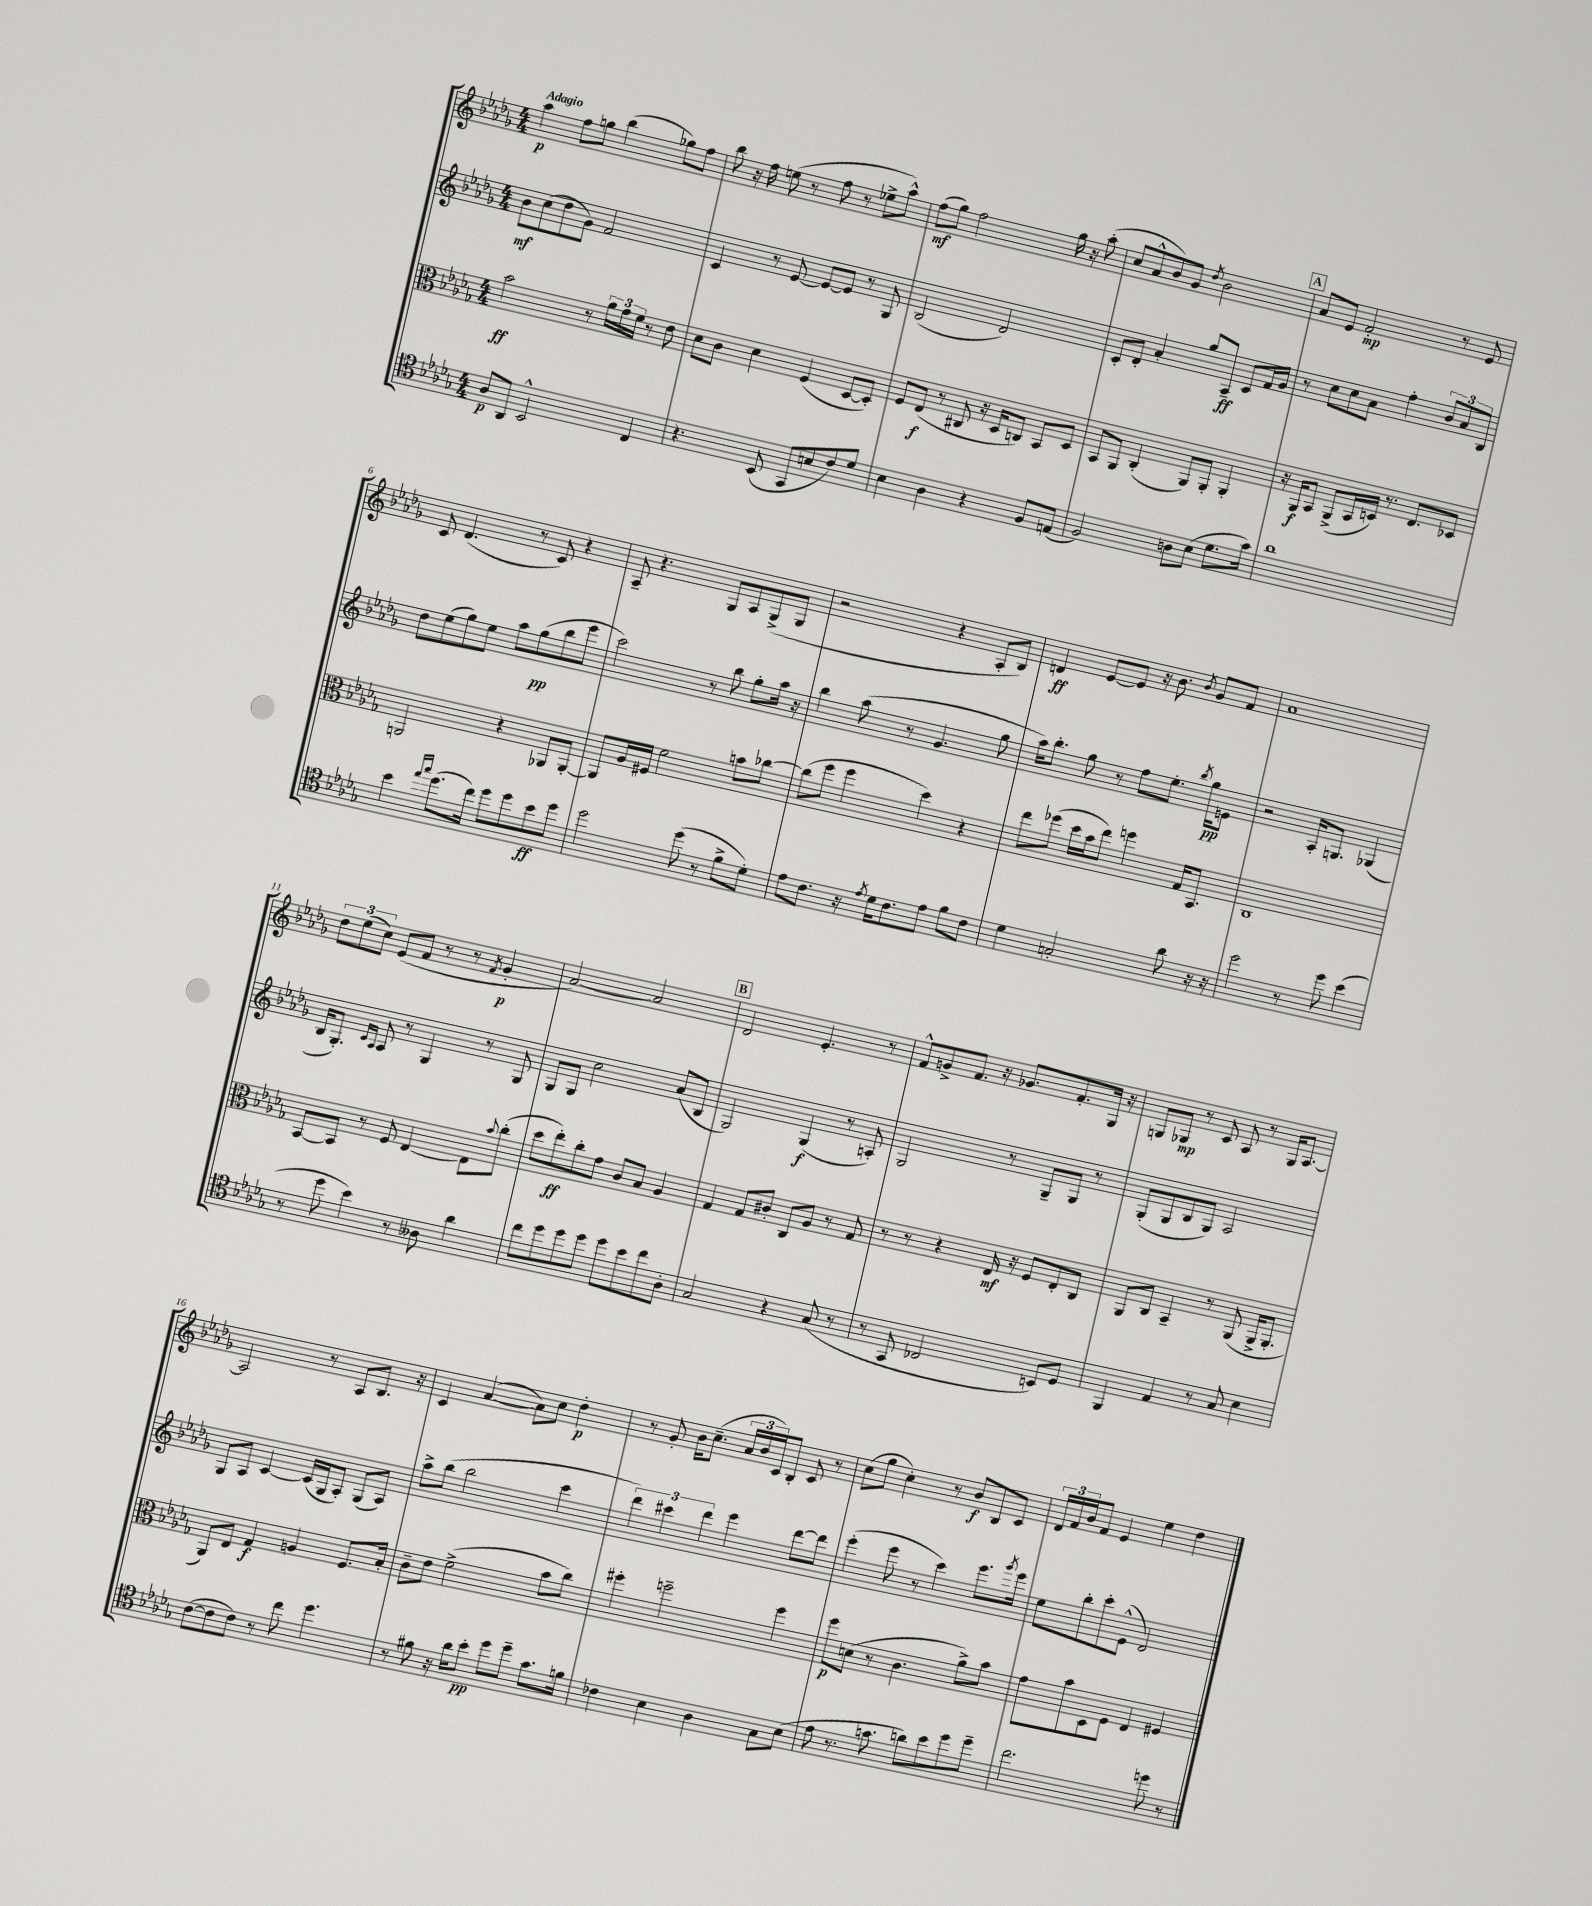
<<
\new StaffGroup <<
\new Staff = "s0" {
    \clef treble \key des \major \numericTimeSignature \time 4/4 \tempo "Adagio"
    aes''4\p f''8 g''8 bes''4( ges''8) f''8 |
    bes''8 r16 f''16 e''8( r8 f''8 r8 ees''8-> aes''8-^) |
    f''8\mf( ges''8) f''2 ges''16 r16 aes''8-.( |
    c''8 aes'8-^ bes'8) ges'8 \acciaccatura { des''8 } bes'2 |
    \mark \markup { \box "A" } aes'8 ees'8 f'2-.\mp r8 ees'8 |
    c'8 des'4.( r8 c'8) r4 |
    aes8-- r4. ges8 aes8 ges8->( ges8 |
    r2 r4 aes8-. bes8) |
    d'4\ff ees'8~ ees'8 r16 bes'8. \acciaccatura { bes'8 } ges'8 f'8 |
    aes'1 |
    \tuplet 3/2 { des''8 ees''8( c''8) } ees'8( f'8 r8 r8 \acciaccatura { f'8 } ges'4-.\p |
    aes'2~) aes'2 |
    \mark \markup { \box "B" } des'2 ees'4.-. r8 |
    f'8-^ g'8-> f'8. r16 ges'8. f'8.-. ges16 r16 |
    g8 ges8\mp r8 c'8 aes8 r8 ges16 aes8.~ |
    aes2 r8 aes8 bes8. r16 |
    c'4 aes'4~( aes'8) c''8 des''4-.\p |
    r8 ges'8-. bes'16 c''8.--( \tuplet 3/2 { aes'16 bes'16 c'16) } bes8-. c'8 r8 |
    c''8( ges''8 c''4-.) r8 bes'8\f bes8 c'8 |
    \tuplet 3/2 { des'16 f'16 bes'16 } f'8 ees'4 ees''4 des''4 \bar "|." |
}
\new Staff = "s1" {
    \clef treble \key des \major \numericTimeSignature \time 4/4
    bes'8\mf c''8( des''8 ges'8) f'2 |
    c'4 r8 ees'8~ ees'8~ ees'8 r8 ges8 |
    bes2( des'2) |
    c'8-. des'8-. aes'4-. ges''8 aes8--\ff c'8 f'16 ges'16 |
    \mark \markup { \box "A" } r8 c''8 c''8 aes'8 f''4-. \tuplet 3/2 { bes'8 aes'8 bes8 } |
    des''8 ees''8( ges''8) ees''8 aes''8 ges''8\pp( bes''8 ees'''8 |
    c'''2) r8 bes''8 ges''8-. aes''16 r16 |
    bes''4 aes''8( r8 ges'4. ges''8 |
    aes''16) bes''8.-. ges''8 r8 f''8 ees''8.-. \acciaccatura { bes''8 } ges''16\pp e'8 |
    r2 aes16-. g8. ges4( |
    bes16 ges8.-.) \grace { c'16 aes16 } aes8 r8 ges4 r8 ges8 |
    ges8 ges8 c''2 aes'8( bes8 |
    \mark \markup { \box "B" } ges2) ges4\f( r8 a8-.) |
    ges2 r8 ges8-- ges8 r8 |
    ges8-.( ges8 bes8 ges8) aes2 |
    ges8 aes8 c'4~ c'16( ges16 aes8-.) ges8( aes8) |
    aes''8-> bes''8( bes''2 c'''4 |
    \tuplet 3/2 { des'''4) cis'''4 des'''4 } ees'''4 des'''8~ des'''8 |
    ees'''4-.( ees'''8 r8 c'''4) ees'''8. \acciaccatura { ges'''8 } ees'''16 |
    ees''8 bes''8-. c'''8-. ees'8-^( des'2) \bar "|." |
}
\new Staff = "s2" {
    \clef alto \key des \major \numericTimeSignature \time 4/4
    bes'2\ff r8 \tuplet 3/2 { aes'16 ges'16 f'16 } r8 ees'8 |
    des'8 c'8 des'4 f4( des8~ des8-.) |
    f8 ees8\f( r8 cis8 r16 des16 c8) bes,8 des8 |
    bes,8 aes,8 c4-.( aes,8) aes,8-. aes,4-. |
    \mark \markup { \box "A" } r16 aes,16\f bes,8 aes,8->( bes,16 d16) r8. ees8. des8 |
    a,2 r4 aes,8 aes,8~-. |
    aes,8 aes16 fis16 f'2 b'8 ces''8~ |
    ces''8( f''8 f''4 des''4) r4 |
    ees''8 fes''8( des''16 bes'16 ees''8) f''4 ges16 bes,8. |
    c1 |
    bes,8~ bes,8 r8 f8 ees4~ ees8 \appoggiatura { bes'8 } c''8-.( |
    des''8 ees''8-.\ff) c''8-. ges'8 c'8 bes8 aes4 |
    \mark \markup { \box "B" } ges4 ges8 cis'8-. c8 aes8 r8 ges8 |
    r8 r8 r4 ees16\mf r16 f8 ees8-. c8 |
    aes,8 c8 bes,4-- r8 aes,8( aes,16-> aes,8.-. |
    aes,8) ees8 ges4\f a4 f8. bes16-. |
    c'8-- ees'8 f'2->( bes'8 c''8) |
    fis''4-. f''2-- f''4 |
    f''8\p d'8( r8 c'4. aes'8->) bes'8 |
    ges'8 bes'8 des8 f8 ees4 fis4 \bar "|." |
}
\new Staff = "s3" {
    \clef tenor \key des \major \numericTimeSignature \time 4/4
    aes8\p aes,8 bes,2-^ c4 |
    r4. bes,8( ges,8 b8 c'8) des'8 |
    bes4 aes4 r4 f8 e8( |
    f2) a8 bes8( des'8. ges'16) |
    \mark \markup { \box "A" } aes'1 |
    bes'4 \grace { ees''16 ges''16 } des''8.( c''16) des''8 des''8 bes'8\ff des''8 |
    des''2 des''8( r8 f'8-> des'8-.) |
    ees'8 c'8. r16 \acciaccatura { ees'8 } des'16 c'8. ees'8 f'8 c'8 |
    des'4 g2-. aes'8 r16 r16 |
    des''2 r8 des''8 bes'4( |
    r8 des''8 bes'4) r8 aeses8 aes'4 |
    c''8 des''8 des''8 des''8 des''8 bes'8 c''8 aes8-. |
    \mark \markup { \box "B" } ges2 r4 ges8( r8 |
    r8 ges,8 ces2 b,8) des8 |
    f,4 ees4 r8 ges8 bes4 |
    c'8~( c'8 c'8) r8 c''8 des''4. |
    r8 fis'8 r16 aes'16 bes'8-.\pp des''8 des''8-- ges'8. f'16 |
    ces'4 bes4 aes4 ges8 bes8( |
    ees'8 r8. g'8. a'8) bes'8 des''8 des''8-- |
    c''2. d''8 r8 \bar "|." |
}
>>
>>
